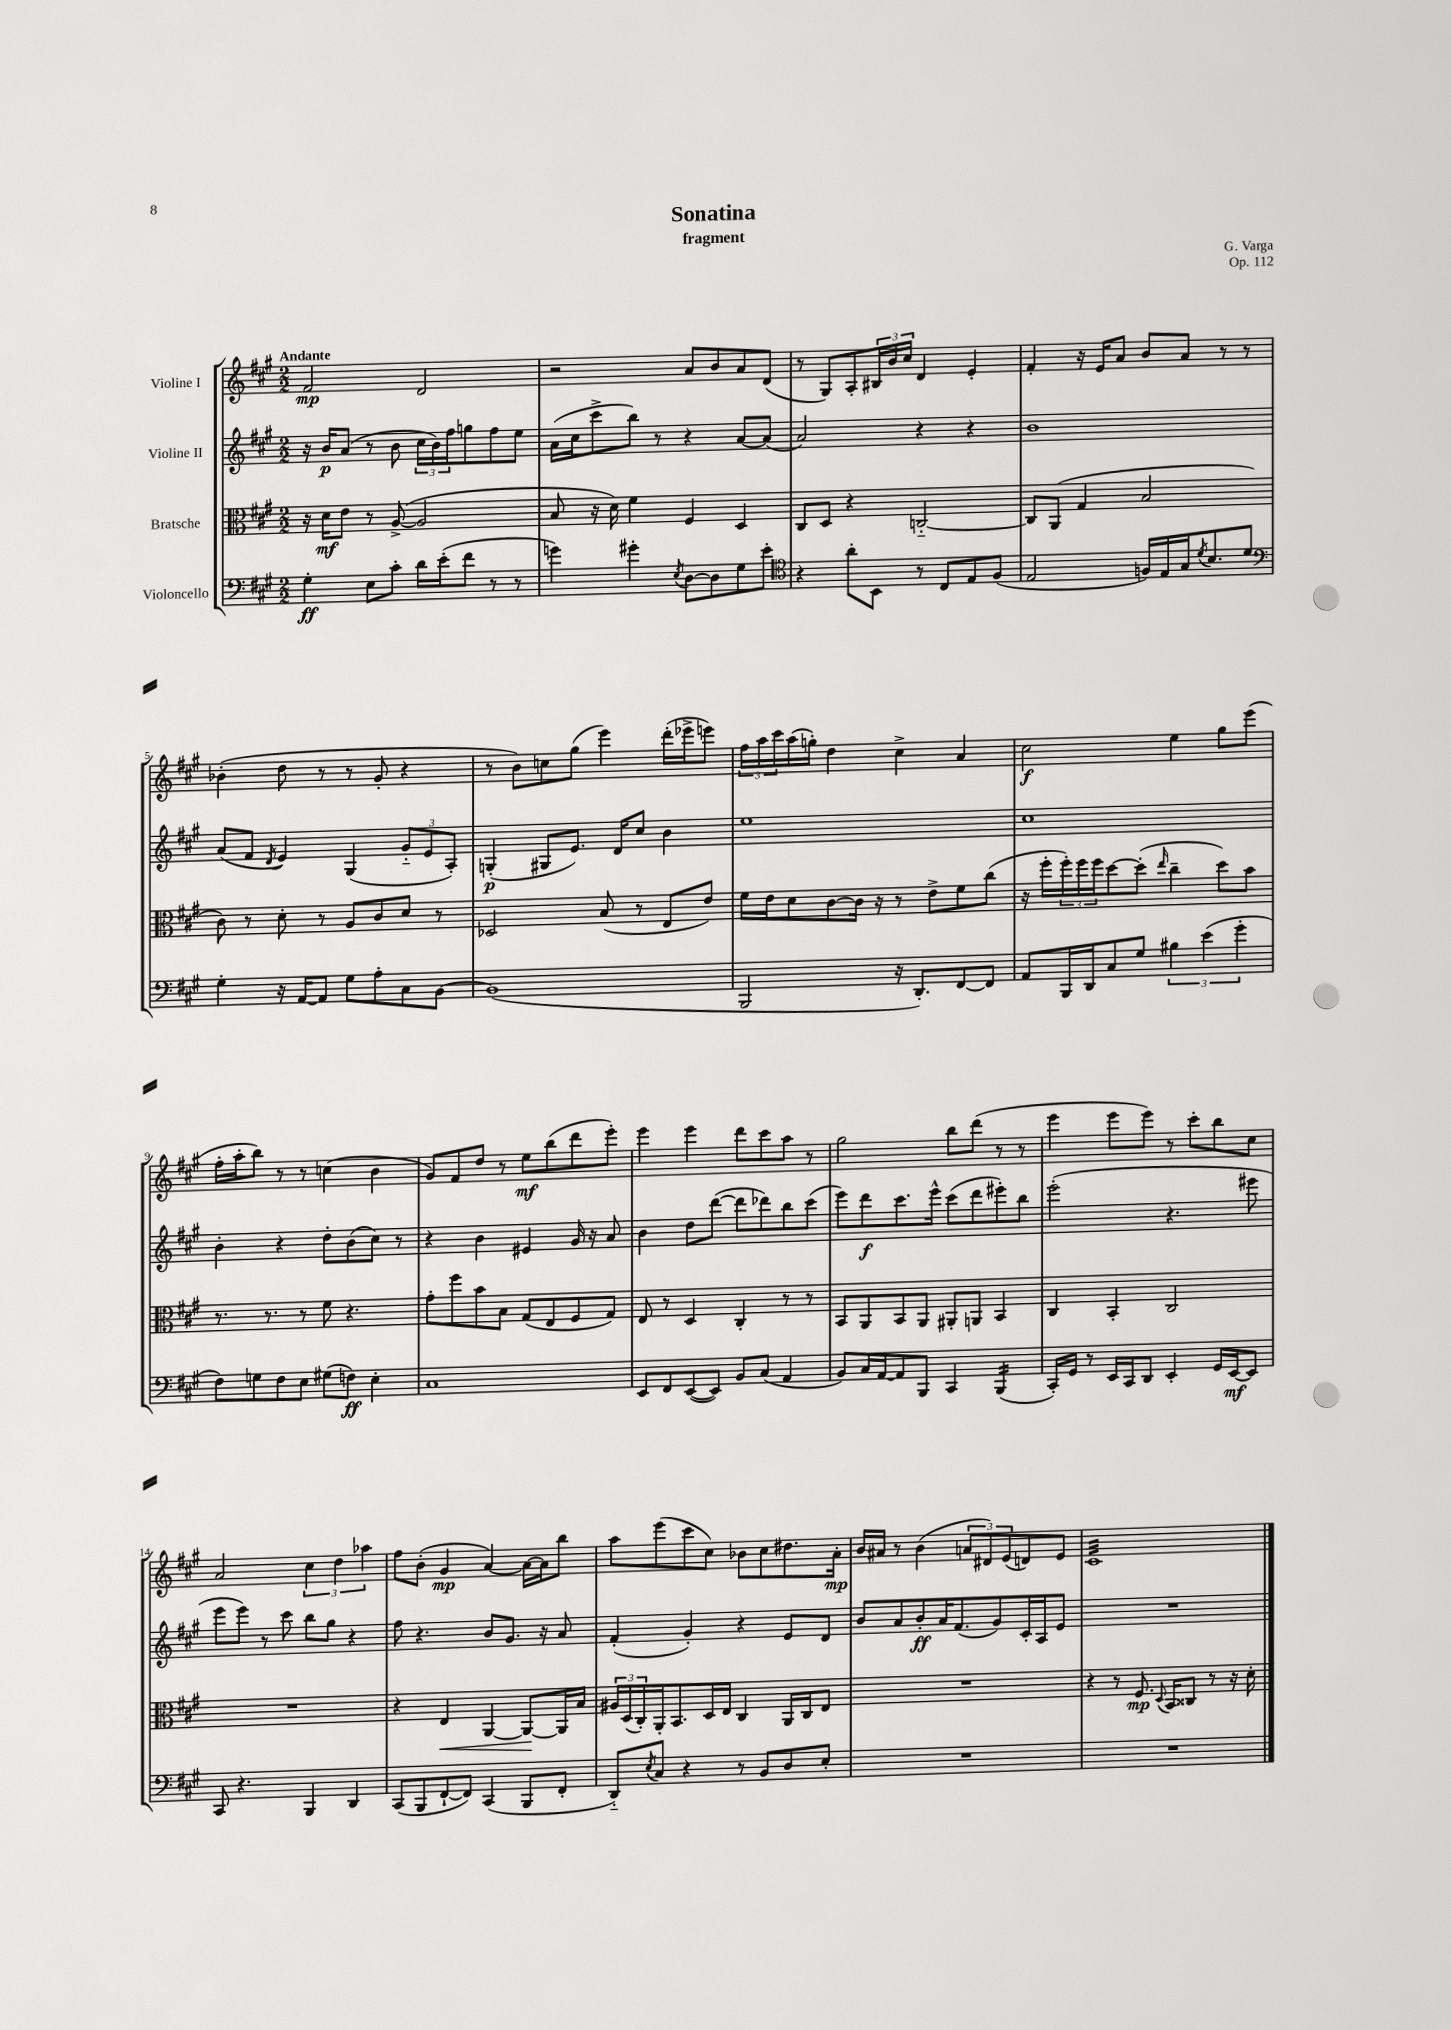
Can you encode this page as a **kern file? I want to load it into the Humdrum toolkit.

**kern	**kern	**kern	**kern
*staff4	*staff3	*staff2	*staff1
*clefF4	*clefC3	*clefG2	*clefG2
*k[f#c#g#]	*k[f#c#g#]	*k[f#c#g#]	*k[f#c#g#]
*M2/2	*M2/2	*M2/2	*M2/2
4G#'	16r	16r	2f#
.	16d	16b	.
.	8e	(8a	.
8E	8r	8r	.
8c#'	([8A^	8b	.
16d	2A]	24cc#	2d
.	.	24b)	.
(16e'	.	.	.
.	.	24ff#	.
8f#	.	8gg	.
8r	.	8ff#	.
8r	.	8ee	.
=	=	=	=
4g)	8B	(16a	2r
.	.	16cc#	.
.	16r	8ccc#^	.
.	16d)	.	.
4g#'	4f#	8bb)	.
.	.	8r	.
8qE	.	.	.
[8D	4F#	4r	8a
8D]	.	.	8b
8G#	4D	[8a	8a
8e'	.	(8a]	(8d
=	=	=	=
*clefC4	*	*	*
4r	8C#	2a)	8r
.	8D	.	8G#)
8a'	4r	.	8A'
8BB	.	.	24B#
.	.	.	24b
.	.	.	24cc#
8r	[2C'~	4r	4d
8C#	.	.	.
8E	.	4r	4e'
(8F#	.	.	.
=	=	=	=
2E	8C]	1b	4f#'
.	(8AA	.	.
.	4G#	.	16r
.	.	.	16e
.	.	.	8a
16F)	2B	.	8b
16E	.	.	.
16G#	.	.	8a
8qd	.	.	.
8.B	.	.	.
.	.	.	8r
8d	.	.	8r
=	=	=	=
*clefF4	*	*	*
4G#'	8c#)	(8a	(4b-'
.	8r	8f#	.
.	.	8qd	.
16r	8d'	4e)	8dd
[16AA	.	.	.
8AA]	8r	.	8r
8G#	8A	(4G#	8r
8A'	8c#	.	8g#'
8C#	8d	12g#'~	4r
.	.	12e	.
[8BB	8r	.	.
.	.	12A')	.
=	=	=	=
(1BB]	2D-	(4G'	8r
.	.	.	8b)
.	.	8G#	8cc
.	.	8.e)	(8gg#
.	(8B	.	4eee)
.	.	16d	.
.	8r	8cc#	.
.	8E	4b	(16ddd'
.	.	.	16eee-^
.	8e)	.	8eee)
=	=	=	=
2BBB	16f#	1ee	24ff#
.	.	.	24aa
.	16e	.	.
.	.	.	24ccc#
.	8d	.	(16aa
.	.	.	16gg')
.	[8c#	.	4dd
.	16c#]	.	.
.	16r	.	.
16r	8r	.	4cc#^
8.DD')	.	.	.
.	8e^	.	.
[8FF#	8f#	.	4a
8FF#]	(8cc#	.	.
=	=	=	=
8AA	16r	1cc#	2cc#
.	16ff#'	.	.
16BBB	24ff#')	.	.
.	24ff#	.	.
16DD	.	.	.
.	24ff#	.	.
8C#	[8dd	.	.
8G#	(8dd']	.	.
.	16qqee	.	.
6B#	4cc#~	.	4ee
(6e	.	.	.
.	8dd)	.	8gg#
6g#'	.	.	.
.	8b	.	(8eee
=	=	=	=
8F#)	8.r	4b'	16ff#'
.	.	.	16aa'
8G	.	.	8bb)
.	8.r	.	.
8F#	.	4r	8r
8E	8r	.	8r
(8G#	8f#	8dd'	(4cc
8F)	4.r	(8b	.
4E'	.	8cc#)	4b
.	.	8r	.
=	=	=	=
1C#	8g#'	4r	8g#)
.	8ff#	.	8f#
.	8b	4b	8dd
.	8B	.	8r
.	(8G#	4e#	8ee
.	8E	.	(8bb
.	8F#	16g#	8ddd
.	.	16r	.
.	8G#)	8a	8eee')
=	=	=	=
8EE	8E	4b	4eee
8FF#	8r	.	.
([8EE	4D	8dd	4eee
8EE])	.	([8ddd	.
8BB	4C#'	8ddd]	8ddd
(8C#	.	8ddd-)	8ccc#
4AA	8r	8bb	8aa
.	8r	(8ccc#	8r
=	=	=	=
8BB)	8BB	8eee)	2gg#
16C#	8AA	8ddd	.
[16AA	.	.	.
8AA]	8BB	8.ccc#	.
8BBB	8AA	.	.
.	.	16eee^^	.
4CC#	8AA#'	(8ccc#	8bb
.	8AA	8ddd	(8ddd
(4BBB	4BB	8eee#')	8r
.	.	8bb	8r
=	=	=	=
16CC#')	4C#	(2eee'	4eee
16GG#	.	.	.
8r	.	.	.
16EE	4BB'	.	8eee
16CC#	.	.	.
8DD	.	.	8eee)
4EE'	2C#	4.r	8r
.	.	.	8ccc#'
16GG#	.	.	8bb
[16EE	.	.	.
8EE]	.	8eee#	8cc#
=	=	=	=
8CC#	1r	8eee	2a
4.r	.	8eee)	.
.	.	8r	.
.	.	8ccc#	.
4BBB	.	8bb	6cc#
.	.	8gg#	.
.	.	.	6dd
4DD	.	4r	.
.	.	.	6aa-
=	=	=	=
(8CC#	4r	8ff#	8ff#
8BBB	.	4.r	(8b'
[8FF#`	4E	.	4g#
8FF#])	.	.	.
(4CC#	[4AA	8b	[4a)
.	.	8.g#	.
8BBB	8AA_	.	16a_
.	.	16r	16a]
8FF#'	16AA]	8a	8bb
.	16B	.	.
=	=	=	=
8DD'~)	24A#	(4f#'	8aa
.	(24D	.	.
.	24C#')	.	.
8qE	.	.	.
8C#	16AA'	.	(8eee
.	8.BB	.	.
4r	.	4g#')	8ccc#
.	16D	.	8cc#)
.	16E	.	.
8r	4C#	4r	8b-
8BB	.	.	8cc#
8D	16AA	8e	8.dd#
.	16C#	.	.
8E'	8E	8d	.
.	.	.	16a'
=	=	=	=
1r	1r	8b	16b
.	.	.	16a#
.	.	8a	8r
.	.	8b'	(4b
.	.	16a	.
.	.	(8.f#	.
.	.	.	12a
.	.	.	12d#)
.	.	8g#)	.
.	.	.	(12e
.	.	16c#'	8d)
.	.	16A	.
.	.	8e	8e
=	=	=	=
1r	4r	1r	1c#
.	8r	.	.
.	8.F#	.	.
.	8qqD	.	.
.	16BB	.	.
.	8C##	.	.
.	8r	.	.
.	16r	.	.
.	16d'	.	.
==	==	==	==
*-	*-	*-	*-
